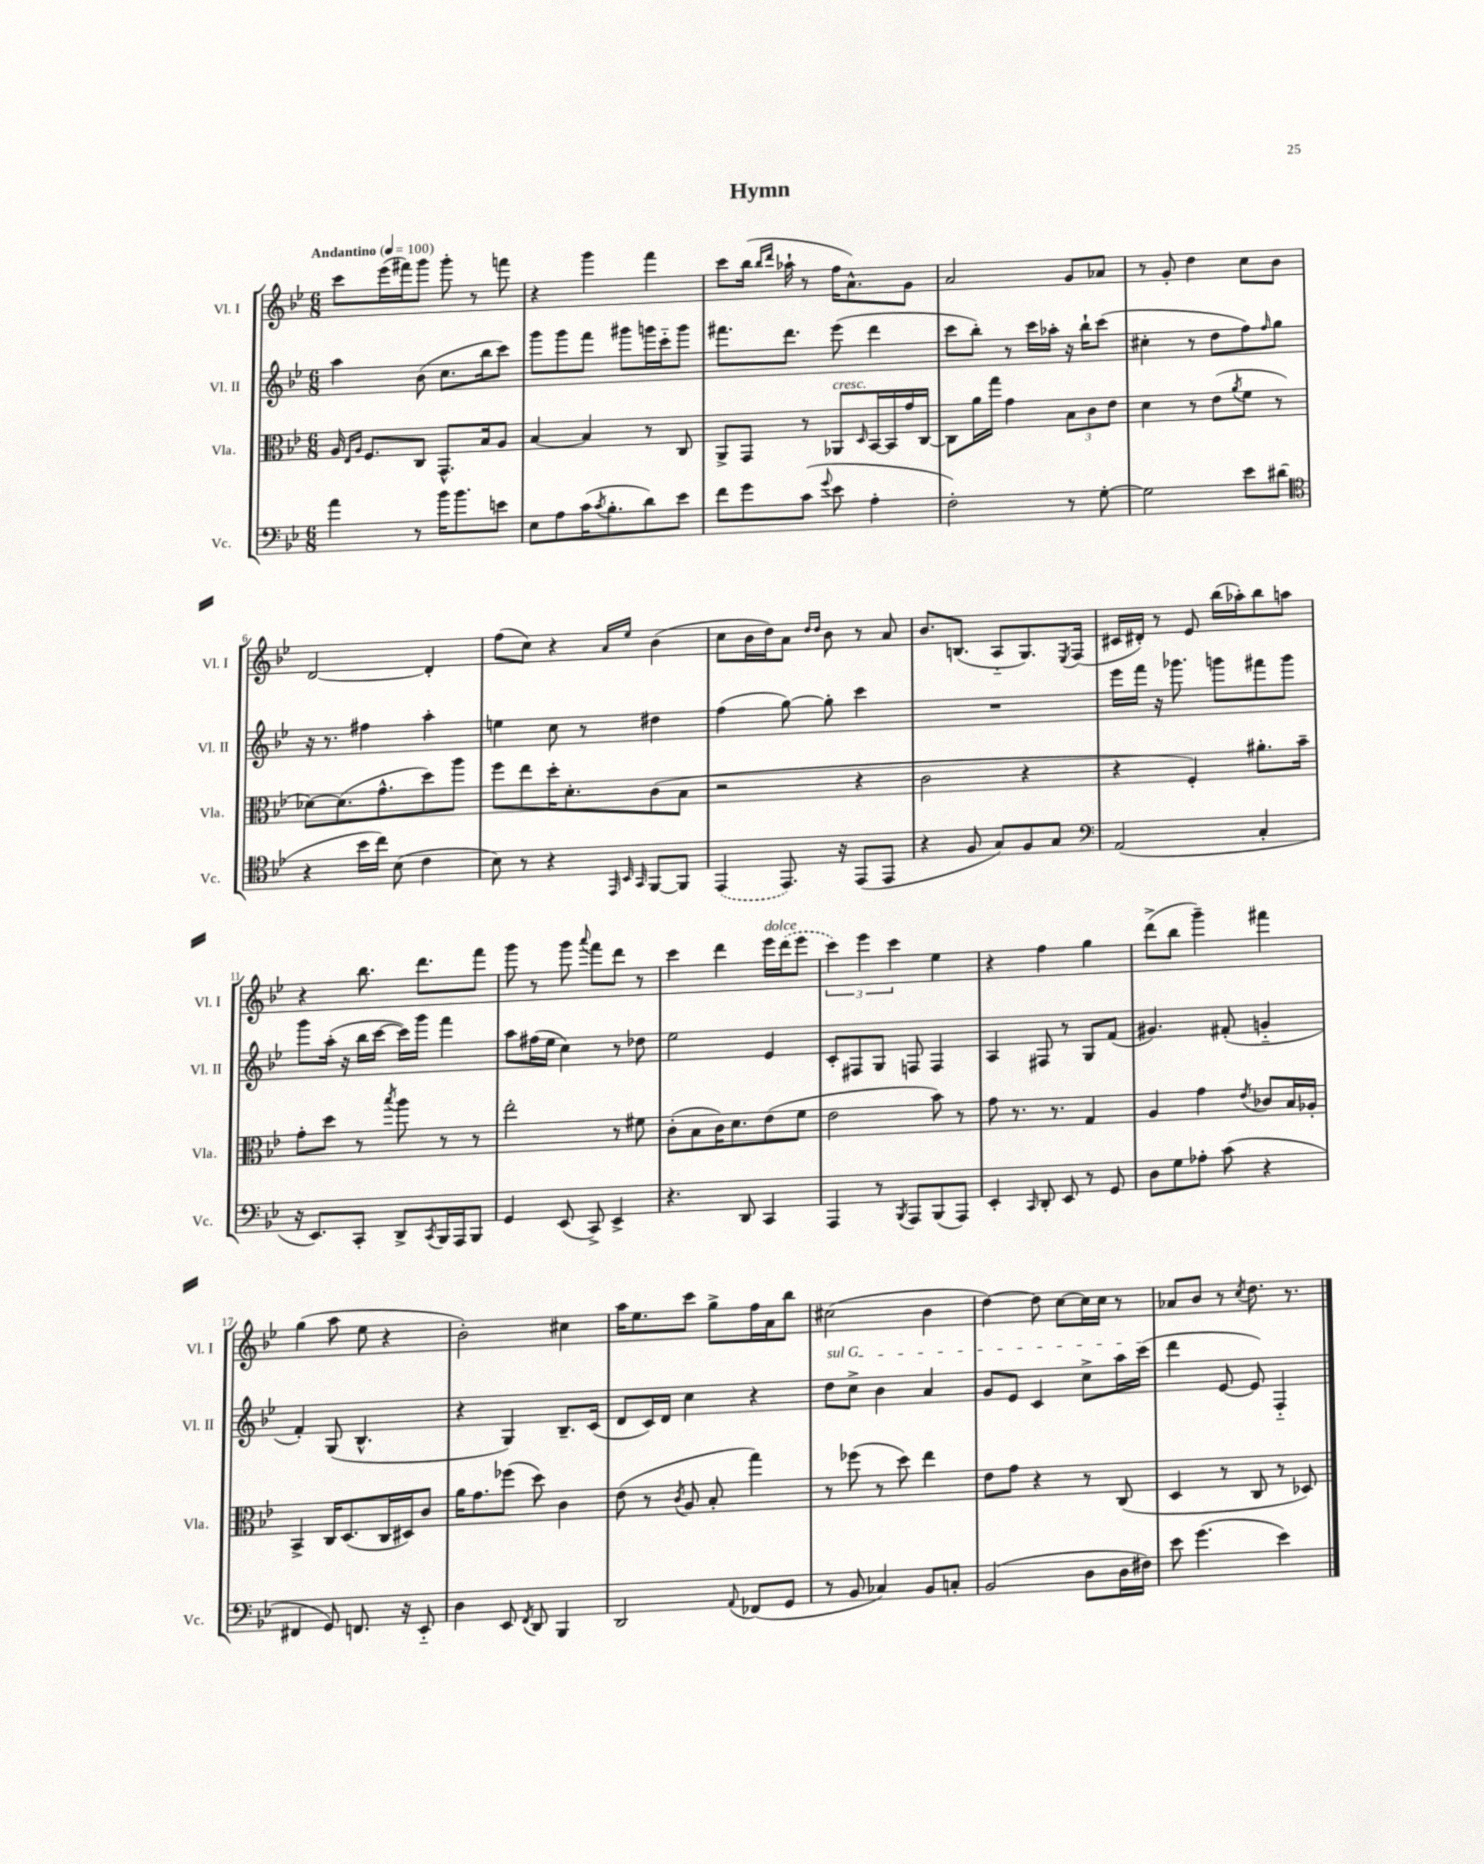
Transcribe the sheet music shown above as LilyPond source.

\header { title = "Hymn" }
<<
\new StaffGroup <<
\new Staff = "s0" \with { instrumentName = "Vl. I" shortInstrumentName = "Vl. I" } {
    \clef treble \key bes \major \numericTimeSignature \time 6/8 \tempo "Andantino" 4 = 100
    c'''8 ees'''16( fis'''16) g'''8 g'''8-. r8 f'''8 |
    r4 g'''4 f'''4 |
    c'''8 bes''16( \grace { bes''16 d'''16 } aes''16-! r8 f''16 a'8.-^) g'8 |
    a'2 g'8 aes'8 |
    r8 g'8-. d''4 c''8 bes'8 |
    d'2~ d'4-. |
    f''8( c''8) r4 \grace { a'16 ees''16 } bes'4( |
    c''8 bes'16 d''16) a'8 \grace { d''16 d''16 } bes'8 r8 a'8 |
    bes'8. b8.( a8-_ g8.) \acciaccatura { ees8 } f16( |
    cis'16 dis'16-.) r8 ees'8 bes''16( aes''16-.) bes''8 a''8 |
    r4 bes''8. d'''8. f'''8 |
    g'''8 r8 g'''8 \appoggiatura { a'''8 } f'''8 d'''8 r8 |
    c'''4 d'''4 ees'''16^\markup { \italic "dolce" } \once \slurDashed d'''16( ees'''8 |
    \tuplet 3/2 { c'''4) ees'''4 c'''4 } ees''4 |
    r4 f''4 g''4 |
    d'''8->( bes''8 g'''4--) fis'''4 |
    g''4( a''8 ees''8 r4 |
    bes'2-.) cis''4 |
    a''16 ees''8. c'''8 g''8-> f''16 a'16 bes''8 |
    cis''2( bes'4 |
    d''4~) d''8 c''8~ c''16 c''16 r8 |
    aes'8 bes'8 r8 \acciaccatura { c''8 } d''8. r8. \bar "|." |
}
\new Staff = "s1" \with { instrumentName = "Vl. II" shortInstrumentName = "Vl. II" } {
    \clef treble \key bes \major \numericTimeSignature \time 6/8
    a''4 bes'8( c''8. bes''16 c'''8) |
    g'''8 g'''8 f'''8 gis'''8 g'''16 c'''16-_ g'''8 |
    fis'''8. d'''8. ees'''8( d'''4 |
    c'''8 bes''8-.) r8 c'''16 aes''16-. r16 bes''16-! c'''8( |
    cis''4-. r8 d''8 f''8) \grace { f''16 } g''8 |
    r16 r8. fis''4 a''4-. |
    e''4 c''8 r8 dis''4 |
    f''4( g''8~) g''8-. c'''4 |
    R2. |
    ees'''16 f'''16 r16 ges'''8. g'''8 fis'''8 g'''8 |
    g'''8 a''16-.( r16 bes''16 c'''16~ c'''16) g'''16 f'''4 |
    a''8 fis''16( ees''16 c''4) r8 des''8 |
    ees''2 ees'4 |
    c'8-. fis8 g8 f8 f4 |
    a4 fis8 r8 g8 f'8( |
    gis'4.) fis'8-.( g'4-_ |
    f'4-.) g8( bes4.-^ |
    r4 g4) bes8.-- c'16( |
    d'8 c'16) d'16 c''4 r4 |
    \once \override TextSpanner.bound-details.left.text = \markup { \italic "sul G" } d''8\startTextSpan c''8-> bes'4 a'4 |
    g'8 ees'8 c'4 c''8-> a''16 c'''16\stopTextSpan( |
    d'''4 ees'8~ ees'8) f4-_ \bar "|." |
}
\new Staff = "s2" \with { instrumentName = "Vla." shortInstrumentName = "Vla." } {
    \clef alto \key bes \major \numericTimeSignature \time 6/8
    a16 \grace { ees16 a16 } f8. c8 g,8.-^ bes16 a8 |
    bes4~ bes4 r8 c8 |
    a,8-> g,8 r8 aes,8^\markup { \italic "cresc." } \grace { d16 } bes,16~ bes,16 g'16 c16~ |
    c8 a'16 g''16 g'4 \tuplet 3/2 { bes8 c'8 ees'8 } |
    d'4 r8 ees'8( \acciaccatura { a'8 } f'8 r8 |
    des'8~) des'8.( g'8.-^ d''8) a''8 |
    f''8 ees''8 d''16-. d'8.-. c'8( bes8 |
    r2 r4 |
    c'2 r4 |
    r4 f4-.) ais'8.-. bes'16-- |
    g'8-. d''8 r8 \acciaccatura { bes''8 } a''8 r8 r8 |
    ees''2-. r8 fis'8 |
    c'8-.( bes8 c'16) d'8. ees'8( f'8 |
    ees'2 bes'8) r8 |
    g'8 r8. r8. g4 |
    a4 g'4 \acciaccatura { ees'8 } ces'8 bes16 aes16-. |
    bes,4-> c16 d8.( c16 dis16) c'8 |
    a'16 g'8. fes''8( d''8) c'4 |
    ees'8( r8 \acciaccatura { c'8 } a8 bes8-. g''4) |
    r8 fes''8( r8 d''8) ees''4 |
    ees'8 g'8 r4 r8 c8( |
    d4 r8 c8 r8 des8) \bar "|." |
}
\new Staff = "s3" \with { instrumentName = "Vc." shortInstrumentName = "Vc." } {
    \clef bass \key bes \major \numericTimeSignature \time 6/8
    a'4 r8 bes'16 bes'8. e'8 |
    ees8 a8 c'16( \acciaccatura { c'8 } bes8.-. d'8) ees'8 |
    f'8 g'8 c'8( \appoggiatura { g'8 } ees'8 a4-. |
    f2-.) r8 g8~-. |
    g2 ees'8 dis'8( |
    \clef tenor r4 bes'16 c''16) bes8( c'4 |
    bes8) r8 r4 \grace { ees,32 bes,32 g,32 } f,8~ f,8 |
    \once \slurDashed ees,4( ees,8.) r16 ees,8( ees,8 |
    r4 f8 g8) f8 g8 |
    \clef bass a,2( c4-. |
    r16 ees,8.) c,8-. d,8-> \acciaccatura { c,8 } bes,,16 a,,16 bes,,8 |
    g,4 ees,8( c,8->) ees,4-> |
    r4. d,8 c,4 |
    a,,4 r8 \acciaccatura { bes,,8 } a,,8 bes,,8( a,,8) |
    ees,4-. \grace { c,16 } d,8-. ees,8 r8 g,8 |
    d8 g8 aes8-. c'8( r4 |
    fis,4 g,8) f,8. r16 ees,8-_ |
    d4 ees,8 \acciaccatura { f,8 } d,8 bes,,4 |
    d,2 \appoggiatura { a,8 } fes,8( g,8 |
    r8 bes,8 ces4) bes,8 c8-. |
    bes,2( d8 d16 fis16) |
    ees'8 g'4.( ees'4) \bar "|." |
}
>>
>>
